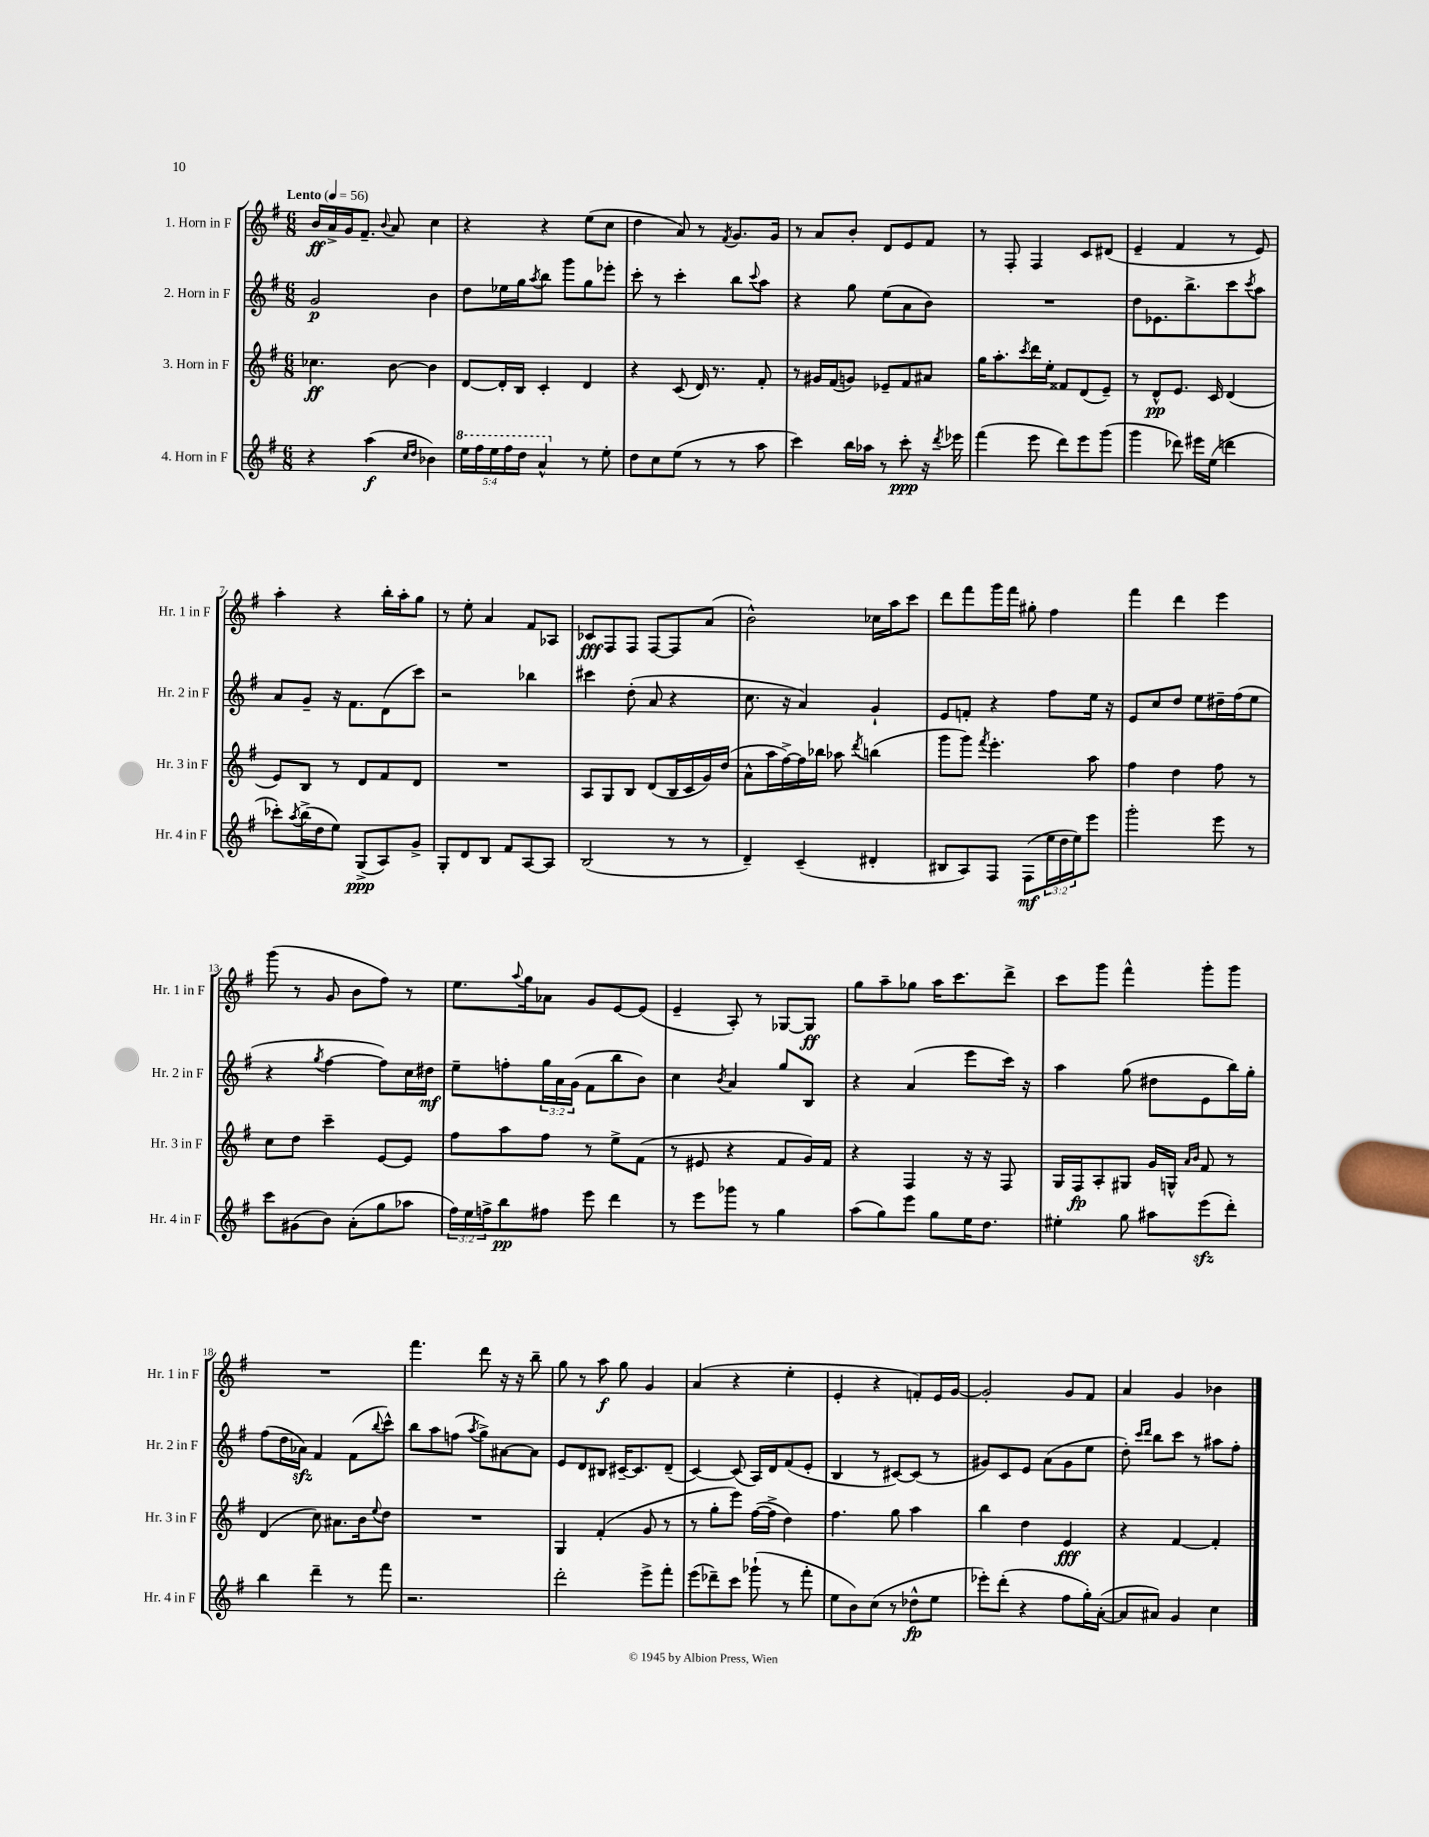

**kern	**kern	**kern	**kern
*staff4	*staff3	*staff2	*staff1
*clefG2	*clefG2	*clefG2	*clefG2
*k[f#]	*k[f#]	*k[f#]	*k[f#]
*M6/8	*M6/8	*M6/8	*M6/8
*MM56	*MM56	*MM56	*MM56
4r	4.cc-\	2g/	16b/LL
.	.	.	16a^/
.	.	.	16g/J
.	.	.	8.f#~/J
(4aa\	.	.	.
.	.	.	8qqb/
.	[8b\	.	8a/
16qqcc/LL	.	.	.
16qqdd/JJ	.	.	.
4b-\)	4b\]	4b\	4cc\
=	=	=	=
20eee\LL	[8d/L	8dd\L	4r
20fff#\	.	.	.
20eee\	.	.	.
.	16d'/]L	16ee-\L	.
20fff#\	.	.	.
.	16B/JJ	16gg\J	.
20ddd\JJ	.	.	.
.	.	8qaa/	.
4aa^^/	4c'/	8bb\J	4r
.	.	8ggg\L	.
8r	4d/	8gg\	(8ee\L
8ee'\	.	8eee-'\J	8cc\J
=	=	=	=
8dd\L	4r	8ccc'\	4dd\
8cc\	.	8r	.
(8ee\J	(8c/	4ccc'\	8a/)
8r	16d/)	.	8r
.	8.r	.	.
.	.	.	8qf#/
8r	.	8bb\L	8.g/L
.	.	8qqccc/	.
8aa\	8f#'/	8aa\J	.
.	.	.	16g/Jk
=	=	=	=
4ccc\)	8r	4r	8r
.	16g#/LL	.	8a/L
.	(16f#/J	.	.
16bb\LL	8g/J)	8gg\	8b'/J
16aa-\JJ	.	.	.
8r	8e-~/L	(8ee\L	8d/L
8ccc'\	8f#/	8a\	8e/
16r	8a#/J	8b\J)	8f#/J
8qddd/	.	.	.
16eee-\	.	.	.
=	=	=	=
(4fff#\	16gg\LK	2.r	8r
.	8.aa'\	.	.
.	.	.	8F#'/
.	8qccc/	.	.
8eee\	16ddd\L	.	4F#/
.	16ee'\JJ	.	.
8ddd\L)	8f##/L	.	.
8eee\	(8d/	.	8c/L
(8ggg\J	8e~/J)	.	(8d#/J
=	=	=	=
4ggg\	8r	8dd\L	4e~/
.	8d^^/L	8.e-\	.
8ddd-\)	8.e/J	.	4f#/
.	.	8.bb^\	.
16eee#\LL	.	.	.
(16ee\JJ	16c/	.	.
4ddd\	(4d/	8ccc\	8r
.	.	8qccc/	.
.	.	8aa\J	8e/)
=	=	=	=
8ccc-'\L)	8e/L)	8a/L	4aa'\
8qaa/	.	.	.
(16bb^\L	8B/J	8g~/J	.
16dd\J	.	.	.
8ee\J)	8r	16r	4r
.	.	8.f#\L	.
(8G^/L	8d/L	.	.
8A/)	8f#/	(8d\	16bb'\LL
.	.	.	16aa'\J
8g^/J	8d/J	8ccc\J)	8gg\J
=	=	=	=
8G'/L	2.r	2r	8r
8d/	.	.	8ee'\
8B/J	.	.	4a/
8f#/L	.	.	.
[8A/	.	4bb-\	8f#/L
8A/]J	.	.	8A-/J
=	=	=	=
(2B/	8A/L	4ccc#\	8c-/L
.	8G/	.	8F#/
.	8B/J	(8dd'\	8F#/J
.	(8d/L	8a/	[8F#/L
8r	16B/L	4r	8F#/]
.	16c/	.	.
8r	16g/)	.	(8a/J
.	(16dd/JJ	.	.
=	=	=	=
4d~/)	8a^^\L	8.cc\	2b^^\)
.	16aa\L	.	.
.	[16ff#^\)	16r	.
(4c~/	16ff#\]	4a/)	.
.	16bb-\JJ	.	.
.	8aa-\	.	.
.	8qddd/	.	.
4d#'/	(4bb\	4g`/	16cc-\LL
.	.	.	16aa\J
.	.	.	8ccc\J
=	=	=	=
8B#/L	8ggg\L	8e/L	8ddd\L
8A/)	8ggg\J)	8f'/J	8fff#\
.	8qfff#/	.	.
8F#/J	4.eee'\	4r	16ggg\L
.	.	.	16fff#\JJ
(8F#\L	.	.	8gg#'\
24ee\L	.	8ff#\L	4ff#\
24dd\	.	.	.
24ee\J)	.	.	.
8eee\J	8aa\	16ee\Jk	.
.	.	16r	.
=	=	=	=
2ggg'\	4ff#\	8e/L	4fff#\
.	.	8cc/	.
.	4dd\	8dd/J	4ddd\
.	.	8ee\L	.
8eee\	8ff#\	16dd#~\L	4eee\
.	.	(16ff#\J	.
8r	8r	8ee\J	.
=	=	=	=
8ccc\L	8cc\L	4r	(8ggg\
(8g#\	8dd\J	.	8r
.	.	8qgg/	.
8b\J)	4ccc~\	[4ff#\	8g/
(8a'\L	.	.	8b\L
8gg\	[8e/L	8ff#\]L)	8ff#\J)
8aa-\J	8e/]J	16cc\L	8r
.	.	16dd#\JJ	.
=	=	=	=
24ff#\LL)	8ff#\L	8ee~\L	8.ee\L
24ee\	.	.	.
24ff^\J	.	.	.
8bb\	8aa\	8ff'\	.
.	.	.	8qqaa/
.	.	.	16gg\k
8ff#\J	8ff#\J	24gg\L	8a-\J
.	.	24a\	.
.	.	(24g\JJ	.
8eee\	8r	8f#\L	8g/L
4ddd\	8ee^\L	8bb\	[8e/
.	(8f#\J	8b\J)	(8e/]J
=	=	=	=
8r	8r	4cc\	4e~/
8eee\L	8e#/	.	.
.	.	8qb/	.
8ggg-\J	4r	4a/	8A'/)
8r	.	.	8r
4gg\	8f#/L	8gg/L	[8G-/L
.	16g/L)	8B/J	8G-/]J
.	16f#/JJ	.	.
=	=	=	=
(8aa\L	4r	4r	8gg\L
8gg\)	.	.	8aa~\
8eee\J	4F#/	(4a/	8gg-\J
8gg\L	.	.	16aa\LK
.	.	.	8.ccc\
16ee\K	16r	8eee\L	.
8.dd\J	16r	.	.
.	8F#/	16ccc\Jk)	8ddd^\J
.	.	16r	.
=	=	=	=
4ee#'\	16G/LL	4aa\	8ccc\L
.	16F#/J	.	.
.	8A'/	.	8ggg\J
8gg\	8G#/J	(8gg\	4fff#^^\
8aa#\L	16g/LL	8dd#\L	.
.	16G^^/JJ	.	.
.	16qqa/LL	.	.
.	16qqb/JJ	.	.
(8eee\	8f#/	8e\	8ggg'\L
8ddd'\J)	8r	16bb\L)	8ggg\J
.	.	16gg'\JJ	.
=	=	=	=
4bb\	(4d/	(8ff#\L	2.r
.	.	16dd\L	.
.	.	16a-\JJ)	.
4ddd~\	8cc\)	4f#/	.
.	8.a#\L	.	.
8r	.	(8f#\L	.
.	16b\k	.	.
.	8qqee/	8qqbb/	.
8fff#\	8dd\J	8ccc^^\J)	.
=	=	=	=
2.r	2.r	8bb\L	4.fff#\
.	.	8aa\	.
.	.	(8ff\J	.
.	.	8qaa/	.
.	.	8gg^\L)	8ddd\
.	.	[8a#\	16r
.	.	.	16r
.	.	8a#\]J	8bb~\
=	=	=	=
2ddd'\	4G/	8e/L	8gg\
.	.	8d/	8r
.	(4f#'/	8B#/J	8aa\
.	.	[16c#~/LK	8gg\
.	.	8.c#/]	.
8eee^\L	8g/	.	4g/
8fff#'\J	8r	(8d~/J	.
=	=	=	=
(8eee\L	8r	[4c/)	(4a/
8ddd-~\)	8gg'\L	.	.
8ccc\J	8eee\J)	(8c/]	4r
(8ggg-`\	([16ff#\LL	16A/LL)	.
.	16ff#^\]JJ	16d/J	.
8r	4dd\)	(8f#/	4ee'\
8fff#'\	.	8e'/J	.
=	=	=	=
8ee\L	4.ff#\	4B/	4e'/
8b\)	.	.	.
(8cc\J	.	8r	4r
8r	8gg\	[8c#/L)	.
8dd-^^\L	4aa\	(8c#/]J	8f'/L)
8ee\J	.	8r	16e/L
.	.	.	[16g/JJ
=	=	=	=
8eee-'\L)	4bb\	8g#/L)	2g'/]
(8ddd'\J	.	8c/	.
4r	4dd\	8e/J	.
.	.	(8a\L	.
8ff#\L	4e/	8g#\	8g/L
16gg'\L)	.	8ee\J	8f#/J
([16a'\JJ	.	.	.
=	=	=	=
8a/]L	4r	8dd'\)	4a/
.	.	16qqccc/LL	.
.	.	16qqddd/JJ	.
8a#/J)	.	8bb\L	.
4g/	[4f#/	8ccc\J	4g/
.	.	8r	.
4cc\	4f#'/]	8aa#\L	4b-\
.	.	8ff#'\J	.
==	==	==	==
*-	*-	*-	*-
